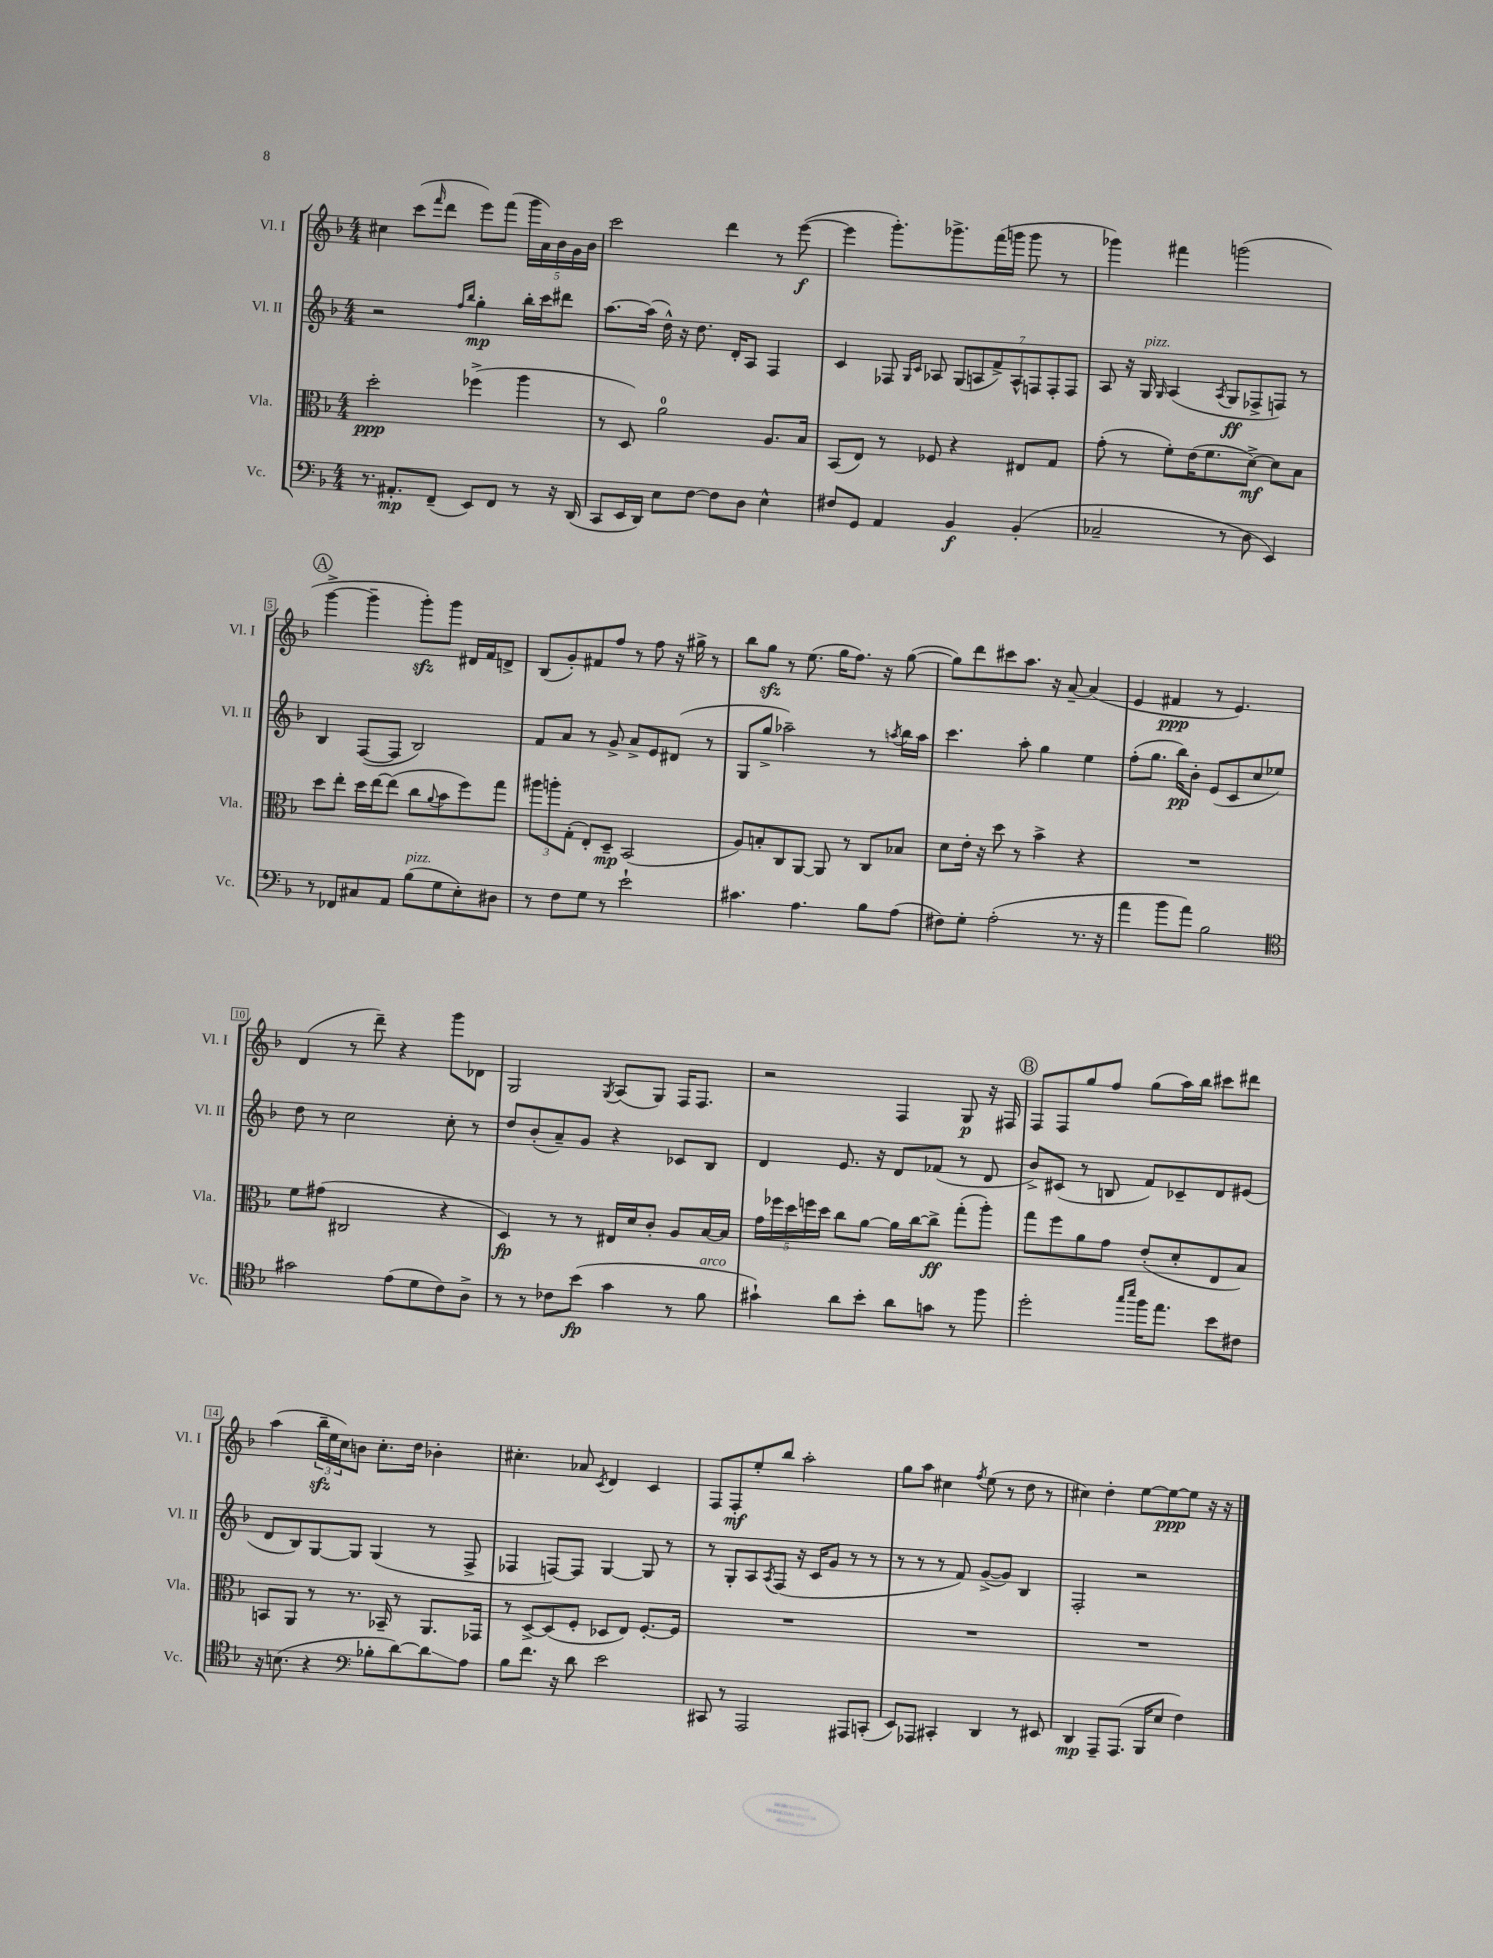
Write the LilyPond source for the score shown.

<<
\new StaffGroup <<
\new Staff = "s0" \with { instrumentName = "Vl. I" shortInstrumentName = "Vl. I" } {
    \clef treble \key f \major \numericTimeSignature \time 4/4
    cis''4 c'''8( \grace { f'''16 } d'''8 e'''8) f'''8( \tuplet 5/4 { g'''16 a'16) bes'16 g'16 bes'16 } |
    c'''2 d'''4 r8 e'''8~\f( |
    e'''4 g'''8.-.) ges'''8.-> f'''16( g'''16 g'''8 r8 |
    ges'''4) fis'''4 g'''2( |
    \mark \markup { \circle "A" } g'''4~-> g'''4-- g'''8-.\sfz) g'''8 dis'16 f'16 d'8-> |
    bes8( g'8-.) fis'8 f''8 r8 f''8 r16 gis''16-> r8 |
    bes''8 g''8\sfz r8 e''8.( g''16 f''8.) r16 g''8~( |
    g''8) d'''8 cis'''8 a''8. r16 a'8~-- a'4( |
    e'4 fis'4\ppp r8 e'4.) |
    d'4( r8 d'''8--) r4 g'''8 des'8 |
    g2 \acciaccatura { g8 } a8( g8) f16 f8. |
    r2 f4 g8\p r16 fis16 |
    \mark \markup { \circle "B" } f8 f8 g''8 f''8 g''8( a''16) bes''16 cis'''8 dis'''8 |
    a''4( \tuplet 3/2 { bes''16--\sfz e''16 c''16) } b'8 c''8.-. d''16 bes'4-. |
    cis''4.-. aes'8 \acciaccatura { c'8 } d'4 c'4 |
    f8 f8-.\mf e''8-. bes''8 a''2-. |
    g''8 a''8 cis''4 \acciaccatura { f''8 } e''8( r8 d''8 r8 |
    cis''4) d''4-. e''8~ e''8~\ppp e''8 r16 r16 \bar "|." |
}
\new Staff = "s1" \with { instrumentName = "Vl. II" shortInstrumentName = "Vl. II" } {
    \clef treble \key f \major \numericTimeSignature \time 4/4
    r2 \grace { f''16 bes''16 } g''4-.\mp bes''16-. c'''16 dis'''8 |
    a''8.~ a''16( d''16-^) r16 d''8. d'16-. a8 f4 |
    c'4 fes8 \grace { g16 c'16 } aes8 \tuplet 7/4 { g8( a8 f'8->) a8-^ f8 f8-. f8 } |
    a8 r16 g16^\markup { \italic "pizz." } \grace { g16 } a4( \acciaccatura { a8 } g8\ff fes8-> f8) r8 |
    \mark \markup { \circle "A" } bes4 f8~( f8 bes2) |
    f'8 a'8 r8 g'8-> a'8-> e'8 dis'8( r8 |
    g8 g''8-> aes''2--) r8 \acciaccatura { a''8 } bes''16 a''16 |
    c'''4. a''8-. g''4 e''4 |
    f''8-.( g''8. bes''16\pp) bes'8-. e'8( c'8 c''8 ees''8) |
    d''8 r8 c''2 c''8-. r8 |
    d''8 bes'8-.( a'8--) g'8 r4 ces'8 bes8 |
    d'4 e'8. r16 d'8 fes'8( r8 d'8 |
    \mark \markup { \circle "B" } bes'8->) cis'8( r8 b8 f'8) ces'8-- d'8 eis'8( |
    d'8 bes8) g8~ g8 g4( r8 f8-> |
    fes4 f8~) f8 g4~ g8 r8 |
    r8 g8-. a8 \acciaccatura { a8 } f8( r16 c'16 g'8 r8 r8 |
    r8 r8 r8 f'8) g'8~->( g'8) bes4 |
    f2-. r2 \bar "|." |
}
\new Staff = "s2" \with { instrumentName = "Vla." shortInstrumentName = "Vla." } {
    \clef alto \key f \major \numericTimeSignature \time 4/4
    d''2-.\ppp fes''4->( a''4 |
    r8 d8) a'2-0 a8. bes16 |
    bes,8( e8) r8 fes8 r4 eis8 g8 |
    g'8-.( r8 f'8-.) e'16( f'8. d'8~->\mf) d'8 bes8 |
    \mark \markup { \circle "A" } d''8 e''8-. d''16 e''16~ e''8( c''8 \appoggiatura { a'8 } bes'8 f''8) g''8 |
    \tuplet 3/2 { ais''8 a''8-. g8-.( } e8-.) d8--\mp bes,2( |
    a8) b8-. c8 a,8~ a,8 r8 c8 bes8 |
    d'8 e'16-. r16 d''8 r8 bes'4-> r4 |
    R1 |
    f'8 gis'8( cis2 r4 |
    d4\fp) r8 r8 eis16 d'16 c'8-. a8 bes16~ bes16 |
    \tuplet 5/4 { g'16 fes''16 d''16 f''16 d''16 } c''8 a'8~ a'16 c''16~ c''8->\ff g''8-.( a''8-.) |
    \mark \markup { \circle "B" } g''8 f''8 a'8 g'8 e'8-.( d'8-. e8 bes8) |
    b,8 a,8 r8 r8. bes,16-- r8 a,8. ges,16 |
    r8 d8~-> d8( f8-. des8 e8) f8.~-. f16 |
    R1 |
    R1 |
    R1 \bar "|." |
}
\new Staff = "s3" \with { instrumentName = "Vc." shortInstrumentName = "Vc." } {
    \clef bass \key f \major \numericTimeSignature \time 4/4
    r8. ais,8.-.\mp f,8--( e,8) f,8 r8 r16 d,16( |
    c,8 e,16 d,16) e8 f8~ f8 d8 e4-^ |
    fis8 g,8 a,4 bes,4\f bes,4-.( |
    ces2-- r8 d8 e,4) |
    \mark \markup { \circle "A" } r8 fes,8 cis8 a,8 bes8^\markup { \italic "pizz." }( g8 e8-.) dis8 |
    r8 f8 g8 r8 e'2-! |
    cis'4. a4. bes8 a8( |
    fis8) g8-. a2-.( r8. r16 |
    a'4 bes'8 a'8) bes2 |
    \clef tenor gis'2 e'8( d'8 c'8) a8-> |
    r8 r8 ces'8 bes'8\fp( g'4 r8 f'8^\markup { \italic "arco" } |
    gis'4-!) a'8 bes'8-. a'8 g'8 r8 f''8 |
    \mark \markup { \circle "B" } d''2-. \grace { g''16 bes''16 } f''16 e''8. bes'8 cis'8 |
    r16 b8.( r4 \clef bass bes8-. d'8~) d'8\glissando a8 |
    bes8 f'8. r16 d'8 e'2 |
    cis,8 r8 a,,2 ais,,8 c,8-.( |
    e,8) aes,,8 cis,4-. d,4 r8 eis,8 |
    d,4\mp a,,8-- a,,8.( bes,,16 e8 f4) \bar "|." |
}
>>
>>
\layout { \context { \Score \override BarNumber.stencil = #(make-stencil-boxer 0.1 0.3 ly:text-interface::print) } }
